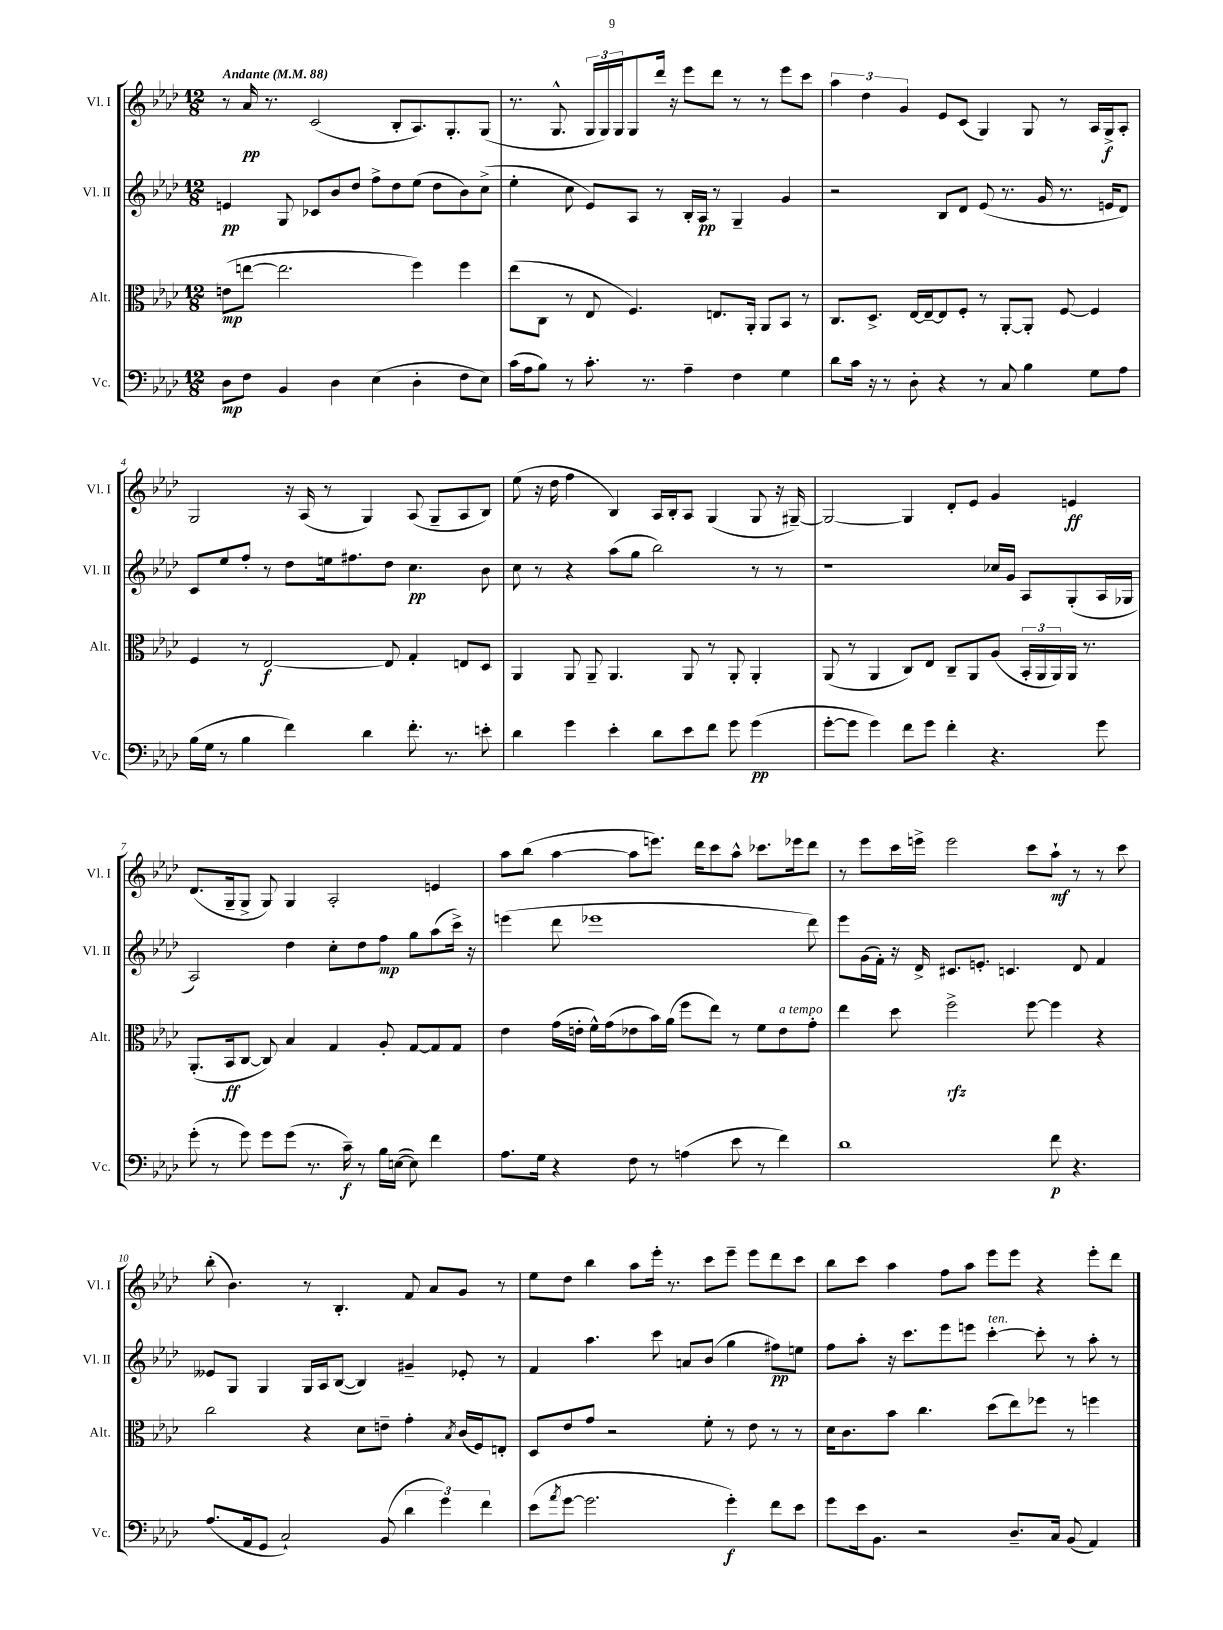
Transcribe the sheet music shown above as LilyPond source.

<<
\new StaffGroup <<
\new Staff = "s0" \with { instrumentName = "Vl. I" shortInstrumentName = "Vl. I" } {
    \clef treble \key aes \major \numericTimeSignature \time 12/8 \tempo "Andante" 4 = 88
    r8 aes'16\pp r8. c'2( bes8-. aes8.) g8.-. g8( |
    r8. g8.-^ \tuplet 3/2 { g16 g16) g16 } g8 des'''16 r16 ees'''8 des'''8 r8 r8 ees'''8 c'''8 |
    \tuplet 3/2 { aes''4 des''4 g'4 } ees'8 c'8( g4) g8 r8 aes16 g16->\f aes8-. |
    g2 r16 aes16( r8 g4) aes8( g8-- aes8 bes8) |
    ees''8( r16 des''16 f''4 bes4) aes16 bes16-. aes8 g4( g8 r16 gis16~--) |
    gis2~ gis4 des'8-. ees'8 g'4 e'4\ff |
    des'8.( g16-- g8-> g8) g4 aes2-. e'4 |
    aes''8 bes''8( aes''4~ aes''8 e'''8.) des'''16 c'''8 aes''8-^ ces'''8. ees'''16 des'''8 |
    r8 ees'''8 c'''16 e'''16-> e'''2 c'''8 aes''8-!\mf r8 r8 c'''8 |
    bes''8-.( bes'4.) r8 bes4.-. f'8 aes'8 g'8 r8 |
    ees''8 des''8 bes''4 aes''8 ees'''16-. r8. c'''8 ees'''8-- ees'''8 des'''8 c'''8 |
    bes''8 c'''8 aes''4 f''8 aes''8 ees'''8 ees'''8 r4 ees'''8-. des'''8 \bar "|." |
}
\new Staff = "s1" \with { instrumentName = "Vl. II" shortInstrumentName = "Vl. II" } {
    \clef treble \key aes \major \numericTimeSignature \time 12/8
    e'4\pp g8 ces'8 bes'8 des''8 f''8-> des''8 ees''8( des''8 bes'8) c''8->( |
    ees''4-. c''8 ees'8) aes8 r8 bes16-. aes16\pp r8 g4-- g'4 |
    r2 bes8 des'8 ees'8( r8. g'16 r8. e'16 des'8) |
    c'8 ees''8 f''8-. r8 des''8 e''16 fis''8. des''8 c''4.\pp bes'8 |
    c''8 r8 r4 aes''8( g''8 bes''2) r8 r8 |
    r1 ces''16 g'16 aes8 g8-.( aes16 ges16 |
    aes2) des''4 c''8-. des''8 f''8\mp g''8 aes''8( c'''16->) r16 |
    e'''4( des'''8 ees'''1 des'''8) |
    ees'''8 g'16( f'16-.) r16 des'16-> cis'8. e'8.-. c'4. des'8 f'4 |
    eeses'8 g8 g4 g16 aes16 bes8~( bes4) gis'4-- ees'8-. r8 |
    f'4 aes''4. c'''8 a'8 bes'8( g''4 fis''8\pp) e''8 |
    f''8 aes''8-. r16 c'''8. ees'''8 e'''8 c'''4~-.^\markup { \italic "ten." } c'''8-. r8 aes''8-. r8 \bar "|." |
}
\new Staff = "s2" \with { instrumentName = "Alt." shortInstrumentName = "Alt." } {
    \clef alto \key aes \major \numericTimeSignature \time 12/8
    e'8\mp( e''8~ e''2. f''4) f''4 |
    ees''8( c8 r8 ees8 f4.) e8. aes,16-. aes,8 bes,8 r8 |
    c8. des8.-> ees16~ ees16~-- ees8 f8-. r8 aes,8~-. aes,8-. f8~ f4 |
    f4 r8 ees2~\f ees8 g4-. e8 des8 |
    aes,4 aes,8 aes,8-- aes,4. aes,8 r8 aes,8-. aes,4-. |
    aes,8( r8 aes,4 c8) ees8 c8-- aes,8 aes8( \tuplet 3/2 { bes,16-. aes,16 aes,16) } aes,16 r8. |
    aes,8.-.( bes,16\ff c8~ c8) bes4 g4 aes8-. g8~ g8 g8 |
    ees'4 g'16( e'16-. f'16-^) g'16( ees'8 bes'16) aes'16( f''8 ees''8) r8 f'8 ees'8^\markup { \italic "a tempo" } g'8-. |
    ees''4 des''8 f''2->\rfz f''8~ f''4 r4 |
    c''2 r4 des'8 e'8-- g'4-. \acciaccatura { bes8 } c'16( f16) e8-. |
    des8 ees'8 g'8 r2 f'8-. r8 ees'8 r8 r8 |
    des'16 c'8. bes'8 c''4. des''8( ees''8) fes''8 r8 f''4 \bar "|." |
}
\new Staff = "s3" \with { instrumentName = "Vc." shortInstrumentName = "Vc." } {
    \clef bass \key aes \major \numericTimeSignature \time 12/8
    des8\mp f8 bes,4 des4 ees4( des4-. f8 ees8) |
    c'16( aes16 bes8) r8 c'8.-. r8. aes4-- f4 g4 |
    des'8 c'16 r16 r8 des8-. r4 r8 c8 bes4 g8 aes8 |
    bes16( g16 r8 bes4 f'4) des'4 f'8.-. r8. e'8-. |
    des'4 g'4 ees'4-. des'8 ees'8 f'8 g'8 g'4\pp( |
    g'8~-. g'8 g'4) f'8 g'8 f'4-. r4. g'8 |
    g'8-.( r8 g'8) g'8 g'8( r8. c'16--\f) r8 bes16 e16~( e8) f'4 |
    aes8. g16 r4 f8 r8 a4( ees'8 r8 f'4) |
    des'1 f'8\p r4. |
    aes8.( aes,16 g,8 c2-!) bes,8( \tuplet 3/2 { des'4 g'4) f'4 } |
    ees'8( \acciaccatura { aes'8 } g'8~ g'2. g'4-.\f) f'8 ees'8 |
    g'8 ees'16 bes,8. r2 des8.-- c16 bes,8( aes,4) \bar "|." |
}
>>
>>
